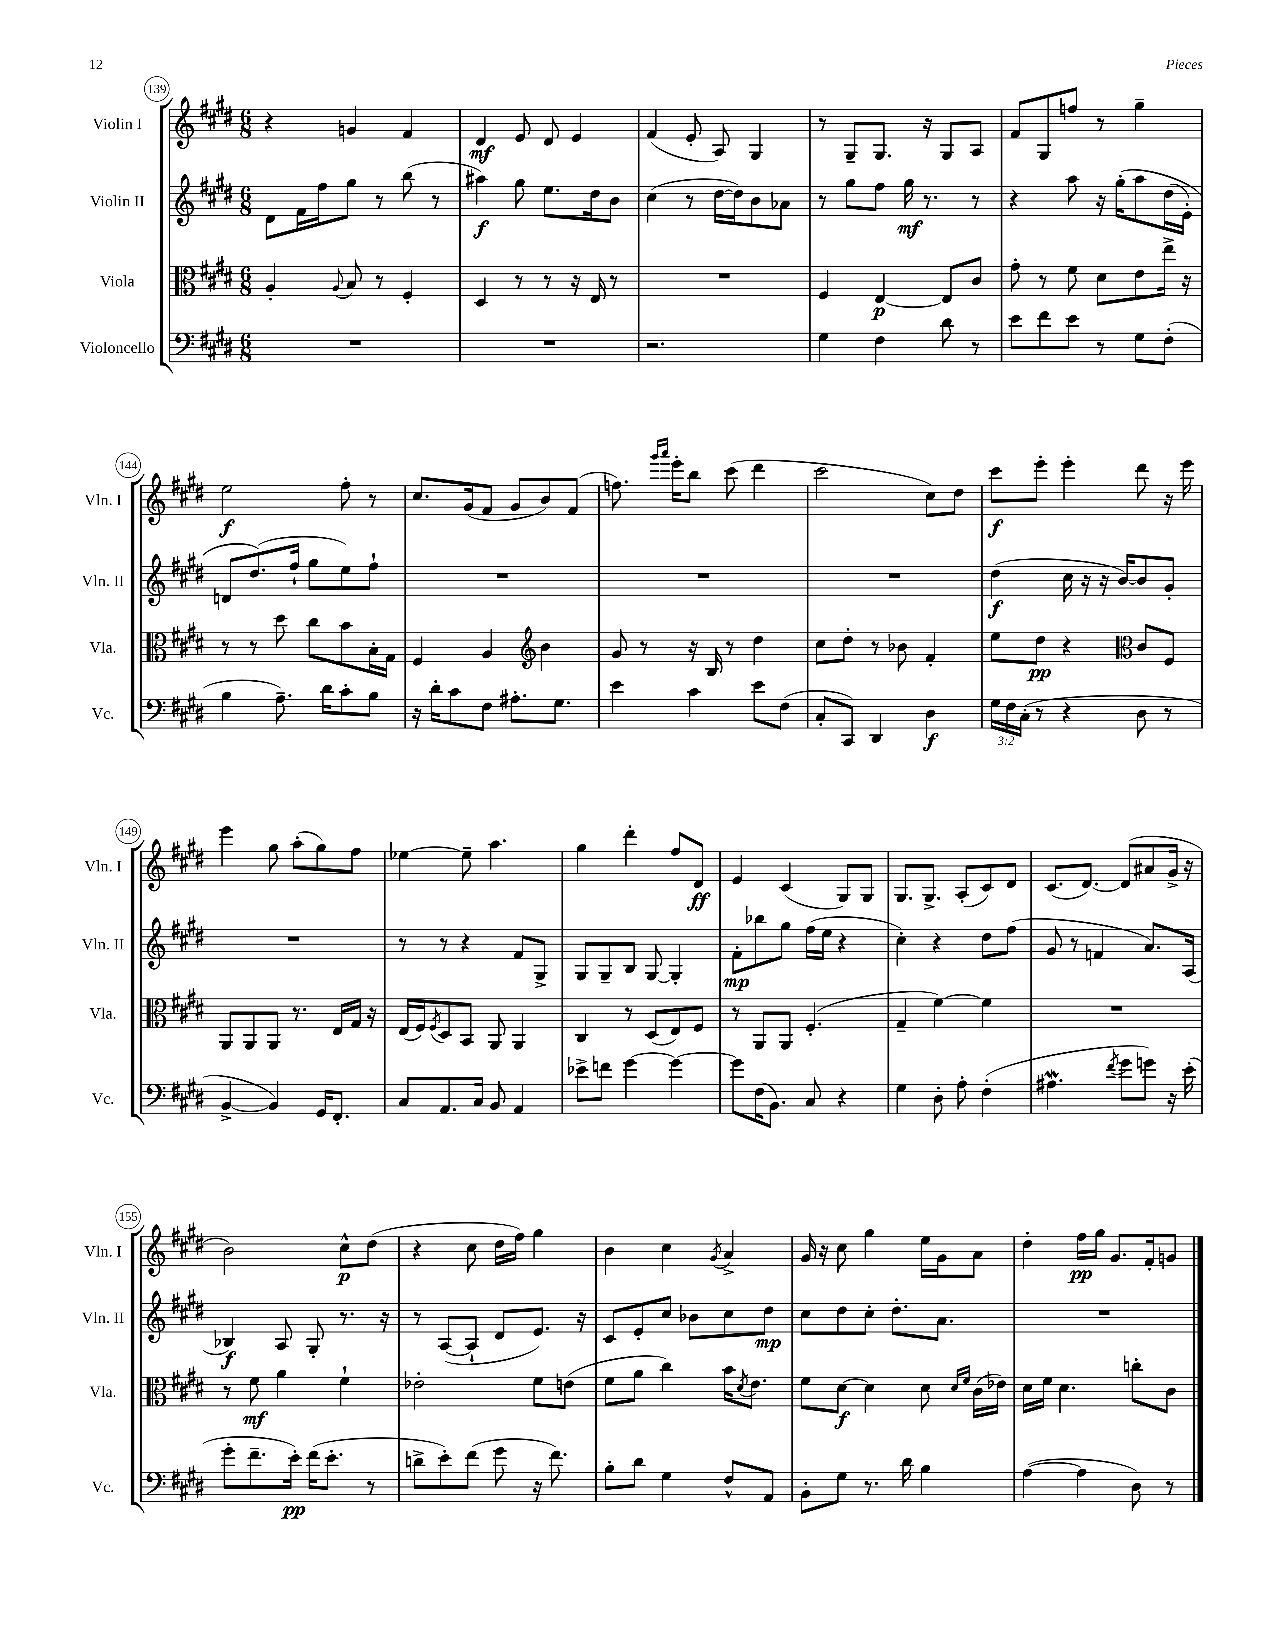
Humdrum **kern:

**kern	**kern	**kern	**kern
*staff4	*staff3	*staff2	*staff1
*clefF4	*clefC3	*clefG2	*clefG2
*k[f#c#g#d#]	*k[f#c#g#d#]	*k[f#c#g#d#]	*k[f#c#g#d#]
*M6/8	*M6/8	*M6/8	*M6/8
2.r	4A'	8d#	4r
.	.	16f#	.
.	.	16ff#	.
.	8qqA	.	.
.	8B	8gg#	4g
.	8r	8r	.
.	4F#'	(8bb	4f#
.	.	8r	.
=	=	=	=
2.r	4D#	4aa#)	4d#
.	8r	8gg#	8e
.	8r	8.ee	8d#
.	16r	.	4e
.	16E	16dd#	.
.	8r	8b	.
=	=	=	=
2.r	2.r	(4cc#	(4f#
.	.	8r	8e'
.	.	[16dd#	8A)
.	.	16dd#])	.
.	.	8b	4G#
.	.	8a-	.
=	=	=	=
4G#	4F#	8r	8r
.	.	8gg#	8G#~
4F#	[4E	8ff#	8.G#
.	.	16gg#	.
.	.	8.r	16r
8d#	8E]	.	8G#
8r	8c#	8r	8A
=	=	=	=
8e	8g#'	4r	8f#
8f#	8r	.	8G#
8e	8f#	8aa	8ff
8r	8d#	16r	8r
.	.	&(16gg#'	.
8G#	8e	8aa	4gg#~
(8F#'	16ee^	(16dd#	.
.	16r	16e')	.
=	=	=	=
4B	8r	8d	2ee
.	8r	(8.dd#&)	.
8.A~)	8dd#	.	.
.	.	16ff#`	.
.	8cc#	8gg#	.
16d#	.	.	.
8c#'	8b	8ee)	8ff#'
8B	16B'	8ff#`	8r
.	16G#	.	.
=	=	=	=
16r	4F#	2.r	8.cc#
16d#'	.	.	.
8c#	.	.	.
.	.	.	(16g#
8F#	4A	.	8f#
8.A#'	.	.	8g#
*	*clefG2	*	*
.	4b	.	8b)
8.G#	.	.	.
.	.	.	(8f#
=	=	=	=
4e	8g#	2.r	8.ff)
.	8r	.	.
.	.	.	16qqggg#
.	.	.	16qqaaa
.	.	.	16eee'
4c#	16r	.	8bb
.	16B	.	.
.	8r	.	(8ccc#
8e	4dd#	.	4ddd#
(8F#	.	.	.
=	=	=	=
8C#'	8cc#	2.r	2ccc#
8CC#)	8dd#'	.	.
4DD#	8r	.	.
.	8b-	.	.
4D#	4f#'	.	8cc#)
.	.	.	8dd#
=	=	=	=
24G#	8ee	(4dd#	8ccc#
24F#	.	.	.
(24C#'	.	.	.
8r	8dd#	.	8eee'
4r	4r	16cc#	4eee'
.	.	16r	.
.	.	16r	.
.	.	[16b)	.
*	*clefC3	*	*
8D#	8c#	8b]	8ddd#
8r	8F#	8g#'	16r
.	.	.	16eee
=	=	=	=
[4BB^	8AA	2.r	4eee
.	8AA	.	.
4BB])	8AA	.	8gg#
.	8.r	.	(8aa'
16GG#	.	.	8gg#)
8.FF#'	16E	.	.
.	16G#	.	8ff#
.	16r	.	.
=	=	=	=
8C#	(16E	8r	[4ee-
.	16F#)	.	.
.	8qF#	.	.
8.AA	8D#	8r	.
.	8BB	4r	8ee-~]
16C#	.	.	.
8BB	8AA	.	4.aa
4AA	4AA	8f#	.
.	.	8G#^	.
=	=	=	=
8e-^	4C#	8G#	4gg#
8f	.	8G#~	.
[4g#	8r	8B	4ddd#'
.	(8D#	[8G#	.
4g#_	8E)	4G#']	8ff#
.	8F#	.	8d#
=	=	=	=
8g#]	8r	8f#'	4e
(16F#	8AA	8bb-	.
8.BB)	.	.	.
.	8AA	8gg#	(4c#
8C#	(4.F#'	(16ff#	.
.	.	16ee	.
4r	.	4r	8G#)
.	.	.	8G#
=	=	=	=
4G#	4G#~	4cc#')	8.G#
.	.	.	8.G#^
8D#'	[4f#)	4r	.
8A'	.	.	(8A'
(4F#'	4f#]	8dd#	8c#)
.	.	(8ff#	8d#
=	=	=	=
4.A#	2.r	8g#	(8.c#
.	.	8r	.
.	.	.	[8.d#)
.	.	4f	.
8qf#	.	.	.
8g#	.	.	(8d#]
8g)	.	8.a)	8a#
16r	.	.	16g#^
(16e'	.	(16A	16r
=	=	=	=
8g#'	8r	4B-)	2b)
8.f#~	8f#	.	.
.	4a	8A	.
16e')	.	.	.
(16f#	.	8G#'	.
8.e'	.	.	.
.	4f#`	8.r	8cc#^^
8r	.	.	(8dd#
.	.	16r	.
=	=	=	=
8d^	2e-'	8r	4r
8e')	.	([8A	.
(8f#	.	8A`]	8cc#
8g#	.	8d#	16dd#
.	.	.	16ff#)
16r	8f#	8.e)	4gg#
8.f#)	.	.	.
.	(8e	.	.
.	.	16r	.
=	=	=	=
8B'	8f#	8c#	4b
8d#	8a	8e'	.
4G#	4cc#)	8cc#	4cc#
.	.	8b-	.
.	.	.	8qg#
8F#^^	16b	8cc#	4a^
.	8qd#	.	.
.	8.e	.	.
8AA	.	8dd#	.
=	=	=	=
8BB'	8f#	8cc#	16g#
.	.	.	16r
8G#	[8d#	8dd#	8cc#
8.r	4d#]	8cc#'	4gg#
.	.	8.dd#'	.
16d#	.	.	.
4B	8d#	.	16ee
.	.	8.a	16g#
.	16qqd#	.	.
.	16qqf#	.	.
.	(16c#	.	8a
.	16e-)	.	.
=	=	=	=
([4A	16d#	2.r	4dd#'
.	16f#	.	.
.	4.d#	.	.
4A]	.	.	16ff#
.	.	.	16gg#
.	.	.	8.g#
8D#)	8cc'	.	.
.	.	.	16f#'
8r	8c#	.	8g
==	==	==	==
*-	*-	*-	*-
